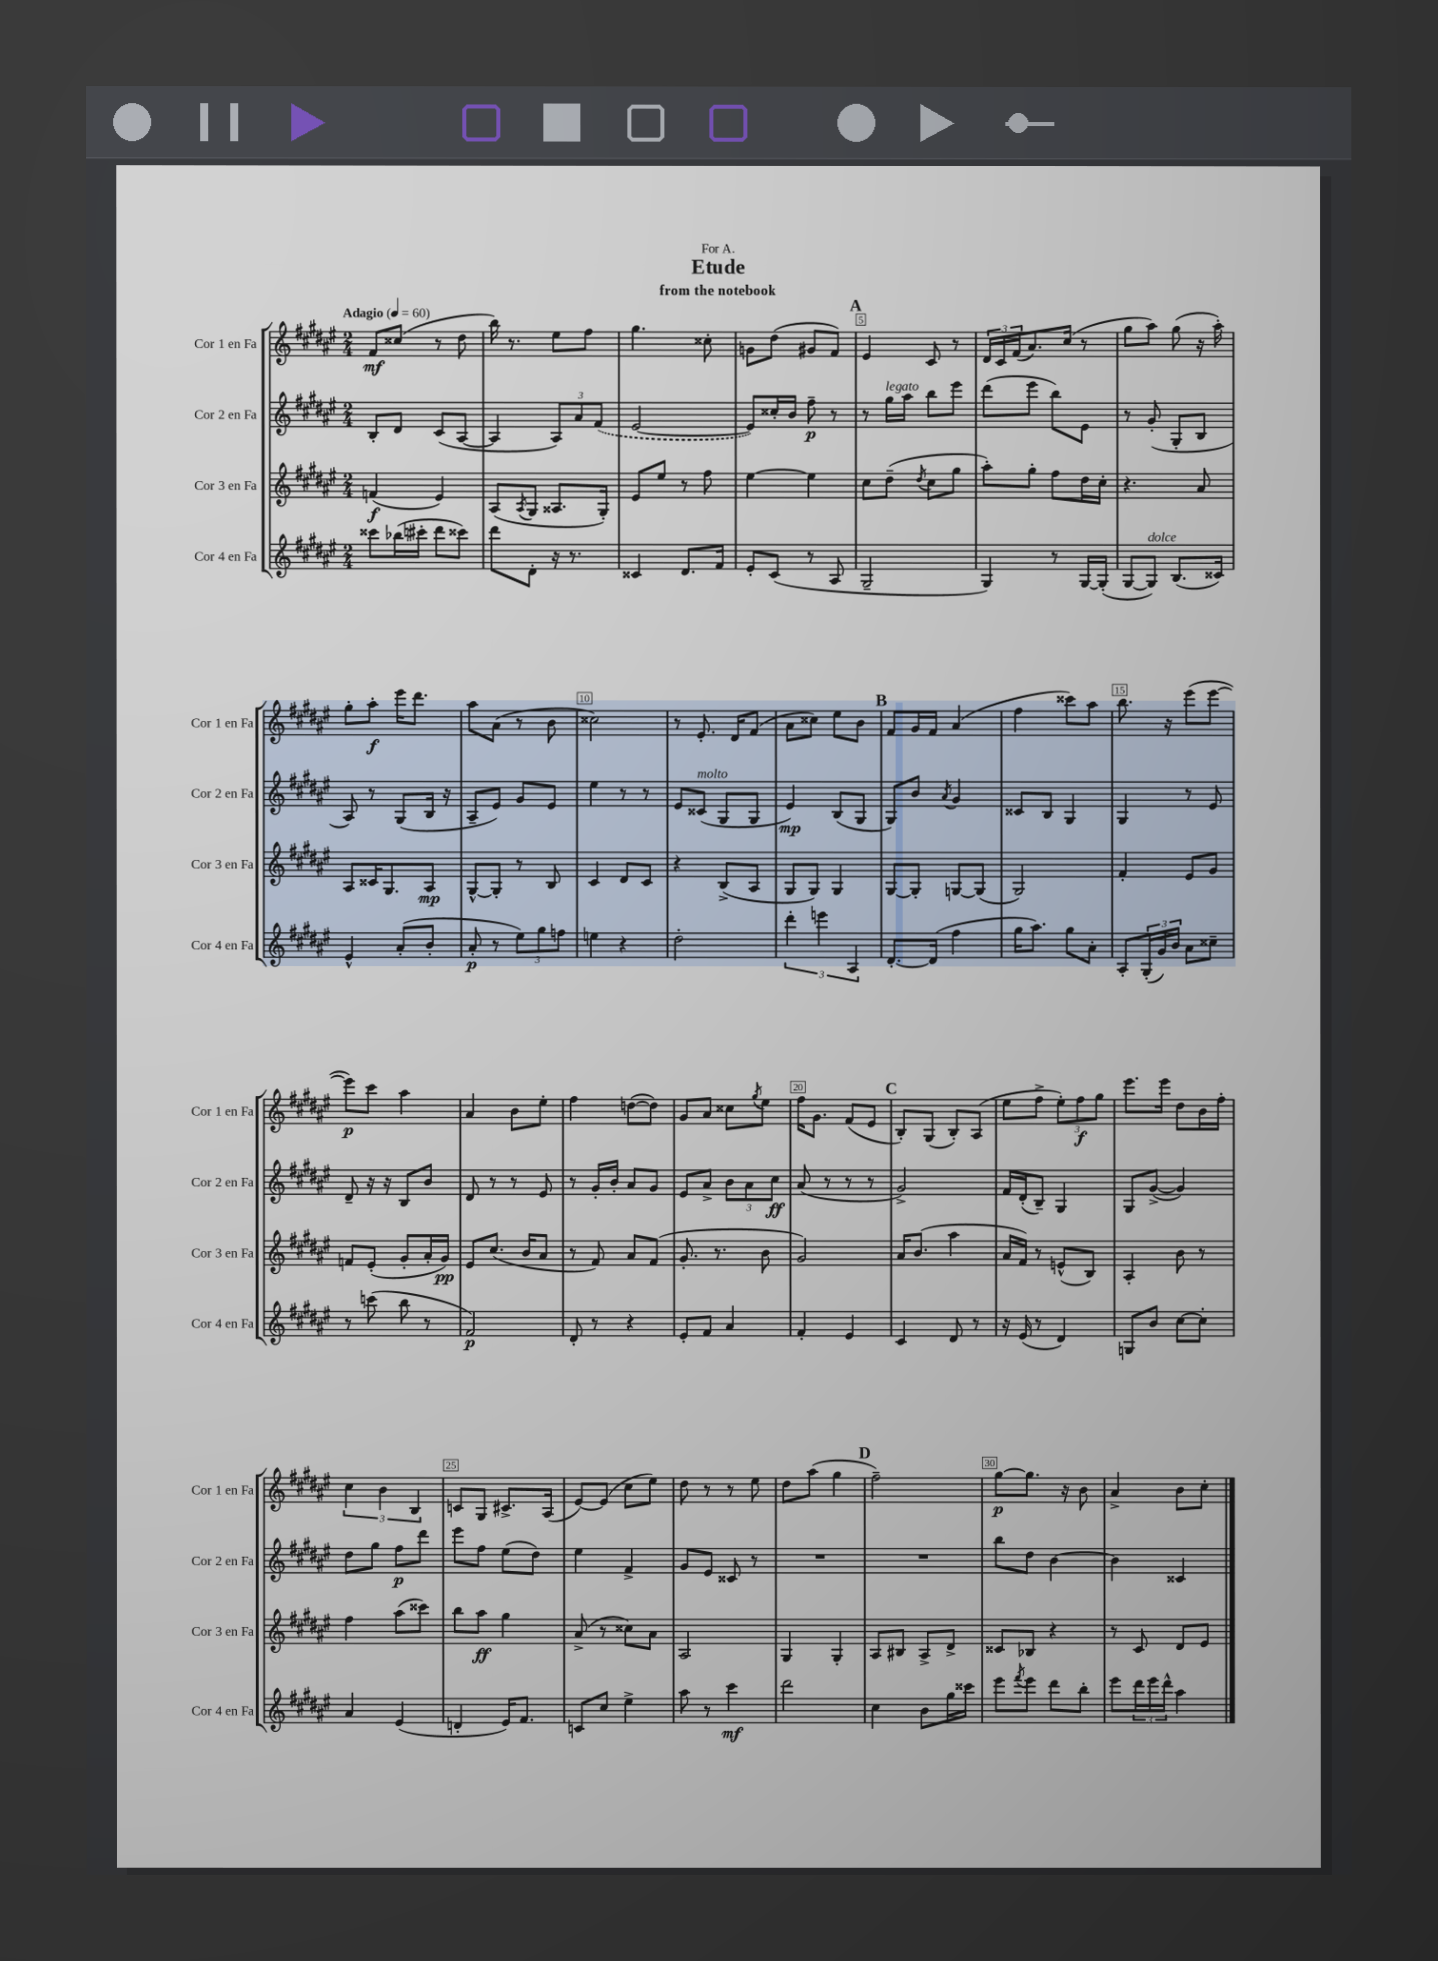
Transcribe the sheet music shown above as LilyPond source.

\header { title = "Etude" subtitle = "from the notebook" dedication = "For A." }
<<
\new StaffGroup <<
\new Staff = "s0" \with { instrumentName = "Cor 1 en Fa" shortInstrumentName = "Cor 1 en Fa" } {
    \clef treble \key fis \major \numericTimeSignature \time 2/4 \tempo "Adagio" 4 = 60
    fis'8\mf cisis''8( r8 dis''8 |
    b''16) r8. eis''8 fis''8 |
    gis''4. cisis''8-. |
    g'8 dis''8( gis'8 fis'8) |
    \mark \markup { \bold "A" } eis'4 cis'8 r8 |
    \tuplet 3/2 { dis'16 cis'16 fis'16( } ais'8.) cis''16( r8 |
    gis''8 ais''8) gis''8( r16 ais''16-.) |
    gis''8-. ais''8-.\f eis'''16 dis'''8. |
    ais''8 ais'8( r8 b'8 |
    cisis''2) |
    r8 eis'8.-. dis'16 fis'8( |
    ais'8 cisis''8) eis''8 b'8 |
    \mark \markup { \bold "B" } fis'8 gis'16 fis'16 ais'4( |
    fis''4 cisis'''8) ais''8 |
    b''8. r16 eis'''8( eis'''8~ |
    eis'''8\p) cis'''8 ais''4 |
    ais'4 b'8 eis''8-. |
    fis''4 d''8~( d''8) |
    gis'8 ais'8 cisis''8 \acciaccatura { gis''8 } eis''8 |
    fis''16 gis'8. fis'8( eis'8 |
    \mark \markup { \bold "C" } b8-.) gis8( b8-.) ais8( |
    eis''8 fis''8-> \tuplet 3/2 { eis''8-.) fis''8\f gis''8 } |
    eis'''8. eis'''16 dis''8 b'16 fis''16-. |
    \tuplet 3/2 { cis''4 b'4 b4 } |
    c'8 gis8 cis'8.-> ais16( |
    eis'8~) eis'8( cis''8 eis''8) |
    dis''8 r8 r8 eis''8 |
    dis''8 ais''8( gis''4 |
    \mark \markup { \bold "D" } fis''2--) |
    gis''8~\p gis''8. r16 b'8 |
    ais'4-> b'8 cis''8-. \bar "|." |
}
\new Staff = "s1" \with { instrumentName = "Cor 2 en Fa" shortInstrumentName = "Cor 2 en Fa" } {
    \clef treble \key fis \major \numericTimeSignature \time 2/4
    b8-. dis'8 cis'8( ais8~ |
    ais4 \tuplet 3/2 { ais8) ais'8 \once \slurDashed fis'8( } |
    eis'2~ |
    eis'8) cisis''16-. b'16 fis''8--\p r8 |
    \mark \markup { \bold "A" } r8 gis''16^\markup { \italic "legato" } ais''16 b''8 eis'''8 |
    dis'''8( eis'''8 b''8) eis'8 |
    r8 gis'8-.( gis8-. b8 |
    ais8) r8 gis8( b16 r16 |
    ais8-- eis'8) gis'8 eis'8 |
    eis''4 r8 r8 |
    eis'8 cisis'8^\markup { \italic "molto" }( gis8 gis8 |
    eis'4\mp) b8( gis8 |
    \mark \markup { \bold "B" } gis8) b'8 \acciaccatura { ais'8 } gis'4 |
    cisis'8 b8 gis4 |
    gis4 r8 eis'8 |
    dis'8-- r16 r16 b8 b'8 |
    dis'8 r8 r8 eis'8 |
    r8 gis'16-. b'16-. ais'8 gis'8 |
    eis'8 ais'8-> \tuplet 3/2 { b'8 ais'8 cis''8\ff } |
    ais'8( r8 r8 r8 |
    \mark \markup { \bold "C" } gis'2->) |
    fis'16 dis'16-.( b8--) gis4 |
    gis8 gis'8~->( gis'4) |
    dis''8 gis''8 fis''8\p dis'''8 |
    eis'''8 fis''8 eis''8( dis''8) |
    eis''4 fis'4-> |
    gis'8 eis'8 cisis'8 r8 |
    R2 |
    \mark \markup { \bold "D" } R2 |
    b''8 dis''8 b'4~ |
    b'4 cisis'4 \bar "|." |
}
\new Staff = "s2" \with { instrumentName = "Cor 3 en Fa" shortInstrumentName = "Cor 3 en Fa" } {
    \clef treble \key fis \major \numericTimeSignature \time 2/4
    f'4\f( eis'4) |
    ais8( \acciaccatura { ais8 } gis8 aisis8. gis16-.) |
    eis'8 eis''8 r8 fis''8 |
    eis''4~ eis''4 |
    \mark \markup { \bold "A" } cis''8 dis''8--( \acciaccatura { dis''8 } cis''8 gis''8 |
    ais''8-.) gis''8-. fis''8 dis''16 cis''16-. |
    r4. ais'8 |
    ais8 cisis'16 gis8. ais8\mp |
    gis8~-^ gis8-. r8 b8 |
    cis'4 dis'8 cis'8 |
    r4 b8->( ais8 |
    gis8 gis8) gis4 |
    \mark \markup { \bold "B" } gis8~ gis8-. g8~ g8( |
    gis2) |
    fis'4-. eis'8 gis'8 |
    f'8 eis'8-.( gis'8-. ais'16-. gis'16\pp) |
    eis'8 cis''8.( b'16 ais'8 |
    r8 fis'8) ais'8 fis'8( |
    gis'8.-. r8. b'8 |
    gis'2) |
    \mark \markup { \bold "C" } ais'16 b'8.( ais''4 |
    ais'16 fis'16) r8 e'8-^( b8) |
    ais4-. b'8 r8 |
    fis''4 ais''8( cisis'''8) |
    b''8 ais''8\ff gis''4 |
    ais'8->( r8 cisis''8) ais'8 |
    ais2 |
    gis4 gis4-. |
    \mark \markup { \bold "D" } ais8 bis8 ais8-> dis'8-> |
    cisis'8 bes8 r4 |
    r8 cis'8 dis'8 eis'8 \bar "|." |
}
\new Staff = "s3" \with { instrumentName = "Cor 4 en Fa" shortInstrumentName = "Cor 4 en Fa" } {
    \clef treble \key fis \major \numericTimeSignature \time 2/4
    cisis'''8 bes''16( cis'''16-. dis'''8 cisis'''8) |
    dis'''8 dis'8-. r16 r8. |
    cisis'4 dis'8. fis'16 |
    eis'8-. cis'8( r8 ais8 |
    \mark \markup { \bold "A" } gis2-- |
    gis4) r8 gis16~ gis16-.( |
    gis8~ gis8^\markup { \italic "dolce" }) b8.( cisis'16) |
    eis'4-^ ais'8-.( b'8-. |
    ais'8-.\p r8 \tuplet 3/2 { eis''8) gis''8 f''8 } |
    e''4 r4 |
    dis''2-. |
    \tuplet 3/2 { dis'''4-. e'''4 ais4 } |
    \mark \markup { \bold "B" } dis'8.~-. dis'16( fis''4 |
    gis''16 ais''8.) gis''8 ais'8-. |
    ais8-. \tuplet 3/2 { gis16-.( gis'16) b'16 } ais'8 cisis''8-- |
    r8 c'''8( b''8 r8 |
    fis'2\p) |
    dis'8-. r8 r4 |
    eis'8-. fis'8 ais'4 |
    fis'4-. eis'4 |
    \mark \markup { \bold "C" } cis'4 dis'8 r8 |
    r16 eis'16( r8 dis'4) |
    g8 b'8 cis''8~ cis''8-. |
    ais'4 eis'4( |
    d'4-. eis'16) fis'8. |
    c'8 cis''8 eis''4-> |
    ais''8 r8 cis'''4\mf |
    dis'''2 |
    \mark \markup { \bold "D" } cis''4 b'8 gis''16 cisis'''16 |
    eis'''8 \acciaccatura { fis'''8 } eis'''8 dis'''8 b''8-. |
    eis'''8 \tuplet 3/2 { dis'''16 eis'''16 dis'''16-^ } ais''4 \bar "|." |
}
>>
>>
\layout { \context { \Score \override BarNumber.break-visibility = ##(#f #t #t) barNumberVisibility = #(every-nth-bar-number-visible 5) \override BarNumber.stencil = #(make-stencil-boxer 0.1 0.3 ly:text-interface::print) } }
